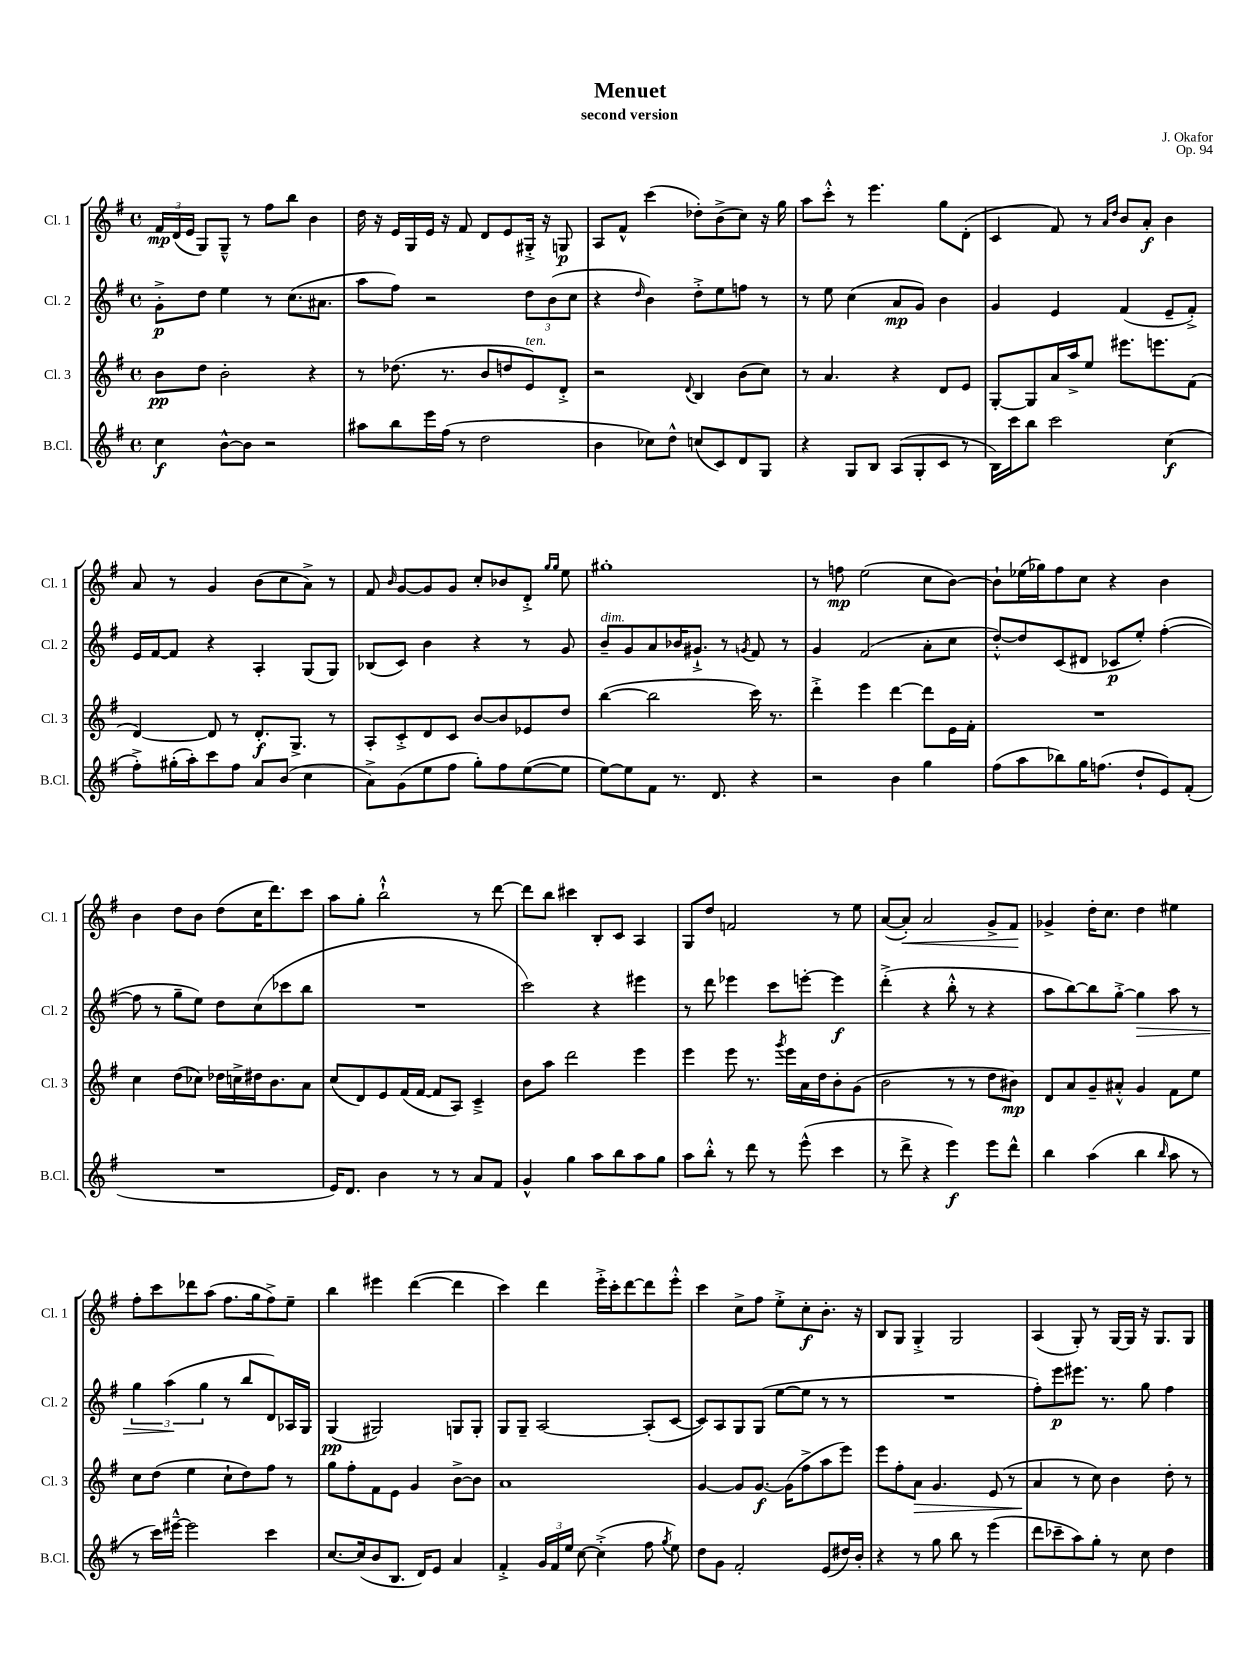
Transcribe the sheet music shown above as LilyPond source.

\header { title = "Menuet" composer = "J. Okafor" subtitle = "second version" opus = "Op. 94" }
<<
\new StaffGroup <<
\new Staff = "s0" \with { instrumentName = "Cl. 1" shortInstrumentName = "Cl. 1" } {
    \clef treble \key g \major \defaultTimeSignature \time 4/4
    \autoBeamOff \tuplet 3/2 { fis'16[\mp d'16( e'16] } g8[) g8]---^ r8 fis''8[ b''8] b'4 |
    d''16 r16 e'16[ g16 e'16] r16 fis'8 d'8[ e'8 gis16]-.-> r16 g8\p |
    a8[ fis'8]-^ c'''4( des''8[-.) b'8->( c''8]) r16 g''16 |
    a''8[ c'''8]-.-^ r8 e'''4. g''8[ d'8]-.( |
    c'4 fis'8) r8 \grace { a'16[ d''16] } b'8[ a'8]-.\f b'4 |
    a'8 r8 g'4 b'8[( c''8 a'8]->) r8 |
    fis'8 \grace { b'16 } g'8[~ g'8 g'8] c''8[-. bes'8 d'8]-.-> \grace { g''16[ g''16] } e''8 |
    gis''1-. |
    r8 f''8\mp e''2( c''8[ b'8]~) |
    b'8[-! ees''16( ges''16) fis''8 c''8] r4 b'4 |
    b'4 d''8[ b'8] d''8[( c''16 d'''8.) c'''8] |
    a''8[ g''8]-. b''2-!-^ r8 d'''8~ |
    d'''8[ b''8] cis'''4 b8[-. c'8] a4 |
    g8[ d''8] f'2 r8 e''8 |
    a'8[~( a'8]-.\<) a'2 g'8[-> fis'8]\! |
    ges'4-> d''16[-. c''8.] d''4 eis''4 |
    fis''8[-. c'''8 des'''8 a''8]( fis''8.[ g''16 fis''8->) e''8]-- |
    b''4 eis'''4 d'''4~( d'''4 |
    c'''4) d'''4 e'''16[-.-> c'''16-. d'''8~ d'''8 e'''8]-.-^ |
    c'''4 c''8[-> fis''8] e''8[-.-> c''8-.\f b'8.]-. r16 |
    b8[ g8] g4-.-> g2 |
    a4( g8-.) r8 g16[~ g16] r16 g8.[ g8] \bar "|." |
}
\new Staff = "s1" \with { instrumentName = "Cl. 2" shortInstrumentName = "Cl. 2" } {
    \clef treble \key g \major \defaultTimeSignature \time 4/4
    \autoBeamOff g'8[-.->\p d''8] e''4 r8 c''8.[( ais'8.] |
    a''8[ fis''8]) r2 \tuplet 3/2 { d''8[ b'8( c''8] } |
    r4 \grace { d''16 } b'4) d''8[-.-> e''8 f''8] r8 |
    r8 e''8 c''4( a'8[\mp g'8]) b'4 |
    g'4 e'4 fis'4( e'8[-- fis'8]-.->) |
    e'16[ fis'16~ fis'8] r4 a4-. g8[( g8]) |
    bes8[( c'8]) b'4 r4 r8 g'8 |
    b'8[--^\markup { \italic "dim." } g'8 a'8 bes'16 gis'8.]-!-> r8 \acciaccatura { g'8 } fis'8 r8 |
    g'4 fis'2( a'8[-. c''8] |
    d''8[~-.-^) d''8 c'8( dis'8] ces'8[\p e''8]-.) fis''4~-.( |
    fis''8 r8 g''8[-- e''8]) d''8[ c''8( ces'''8 b''8] |
    R1 |
    c'''2) r4 eis'''4 |
    r8 d'''8 ees'''4 c'''8[ e'''8]~-. e'''4\f |
    d'''4-.->( r4 b''8-.-^ r8 r4 |
    a''8[ b''8~) b''8 g''8]~-.-> g''4\> a''8 r8 |
    \tuplet 3/2 { g''4 a''4\!( g''4 } r8 b''8[ d'8) aes16 g16] |
    g4\pp( gis2) g8[ g8]-. |
    g8[ g8]-- a2~ a8[-.( c'8]~ |
    c'8[) a8 g8 g8]( e''8[~ e''8] r8 r8 |
    R1 |
    fis''8[-.) e'''8\p eis'''8.] r8. g''8 fis''4 \bar "|." |
}
\new Staff = "s2" \with { instrumentName = "Cl. 3" shortInstrumentName = "Cl. 3" } {
    \clef treble \key g \major \defaultTimeSignature \time 4/4
    \autoBeamOff b'8[\pp d''8] b'2-. r4 |
    r8 des''8.( r8. b'8[ d''8 e'8^\markup { \italic "ten." }) d'8]-.-> |
    r2 \appoggiatura { d'8 } b4 b'8[( c''8]) |
    r8 a'4. r4 d'8[ e'8] |
    g8[~-. g8 a'16 a''16-> e''8] eis'''8.[ e'''8. fis'8]( |
    d'4~) d'8 r8 d'8.[-.\f g8.]-> r8 |
    a8[-. c'8-.-> d'8 c'8] b'8[~ b'8 ees'8 d''8] |
    b''4~( b''2 c'''16) r8. |
    d'''4-.-> e'''4 d'''4~ d'''8[ e'16 fis'16]-. |
    R1 |
    c''4 d''8[( ces''8]) des''16[ c''16-> dis''16 b'8. a'8] |
    c''8[( d'8) e'8 fis'16( fis'16]~ fis'8[ a8]) c'4---> |
    b'8[ a''8] d'''2 e'''4 |
    e'''4 e'''8 r8. \acciaccatura { g'''8 } e'''16[ a'16 d''16 b'8-. g'8]( |
    b'2 r8 r8 d''8[ bis'8]\mp) |
    d'8[ a'8 g'8-- ais'8]-.-^ g'4 fis'8[ e''8] |
    c''8[ d''8]( e''4 c''8[-! d''8) fis''8] r8 |
    g''8[ fis''8-. fis'8 e'8] g'4 b'8[~-> b'8] |
    a'1 |
    g'4~ g'8[ g'8.]~\f g'16[( fis''8-> a''8 e'''8]) |
    e'''8[ fis''8-. a'8]\> g'4. e'8( r8 |
    a'4\! r8 c''8) b'4 d''8-. r8 \bar "|." |
}
\new Staff = "s3" \with { instrumentName = "B.Cl." shortInstrumentName = "B.Cl." } {
    \clef treble \key g \major \defaultTimeSignature \time 4/4
    \autoBeamOff c''4\f b'8[~-^ b'8] r2 |
    ais''8[ b''8 e'''16 fis''16]( r8 d''2 |
    b'4 ces''8[) d''8]-^ c''8[( c'8) d'8 g8] |
    r4 g8[ b8] a8[( g8-. c'8] r8 |
    b16[) c'''16 b''8] c'''2 c''4\f( |
    fis''8[-.->) gis''16-.( a''16-.) c'''8 fis''8] a'8[ b'8]( c''4 |
    a'8[->) g'8( e''8 fis''8] g''8[-.) fis''8 e''8~( e''8] |
    e''8[~) e''8 fis'8] r8. d'8. r4 |
    r2 b'4 g''4 |
    fis''8[( a''8 bes''8) g''16 f''8.]( d''8[-! e'8) fis'8]-.( |
    R1 |
    e'16[) d'8.] b'4 r8 r8 a'8[ fis'8] |
    g'4-^ g''4 a''8[ b''8 a''8 g''8] |
    a''8[ b''8]-.-^ r8 d'''8 r8 e'''8-^( c'''4 |
    r8 d'''8-> r4 e'''4\f) e'''8[ d'''8]-^ |
    b''4 a''4( b''4 \grace { b''16 } a''8 r8 |
    r8 c'''16[) eis'''16]~---^ eis'''2 c'''4 |
    c''8.[~ c''16( b'8 b8.] d'16[) e'8] a'4 |
    fis'4-.-> \tuplet 3/2 { g'16[ fis'16 e''16] } c''8~ c''4-.->( fis''8 \acciaccatura { g''8 } e''8) |
    d''8[ g'8] fis'2-. e'8[( dis''16) b'16]-. |
    r4 r8 g''8 b''8 r8 e'''4( |
    d'''8[ ces'''8-- a''8) g''8]-. r8 c''8 d''4 \bar "|." |
}
>>
>>
\layout { \context { \Score \remove "Bar_number_engraver" } }
